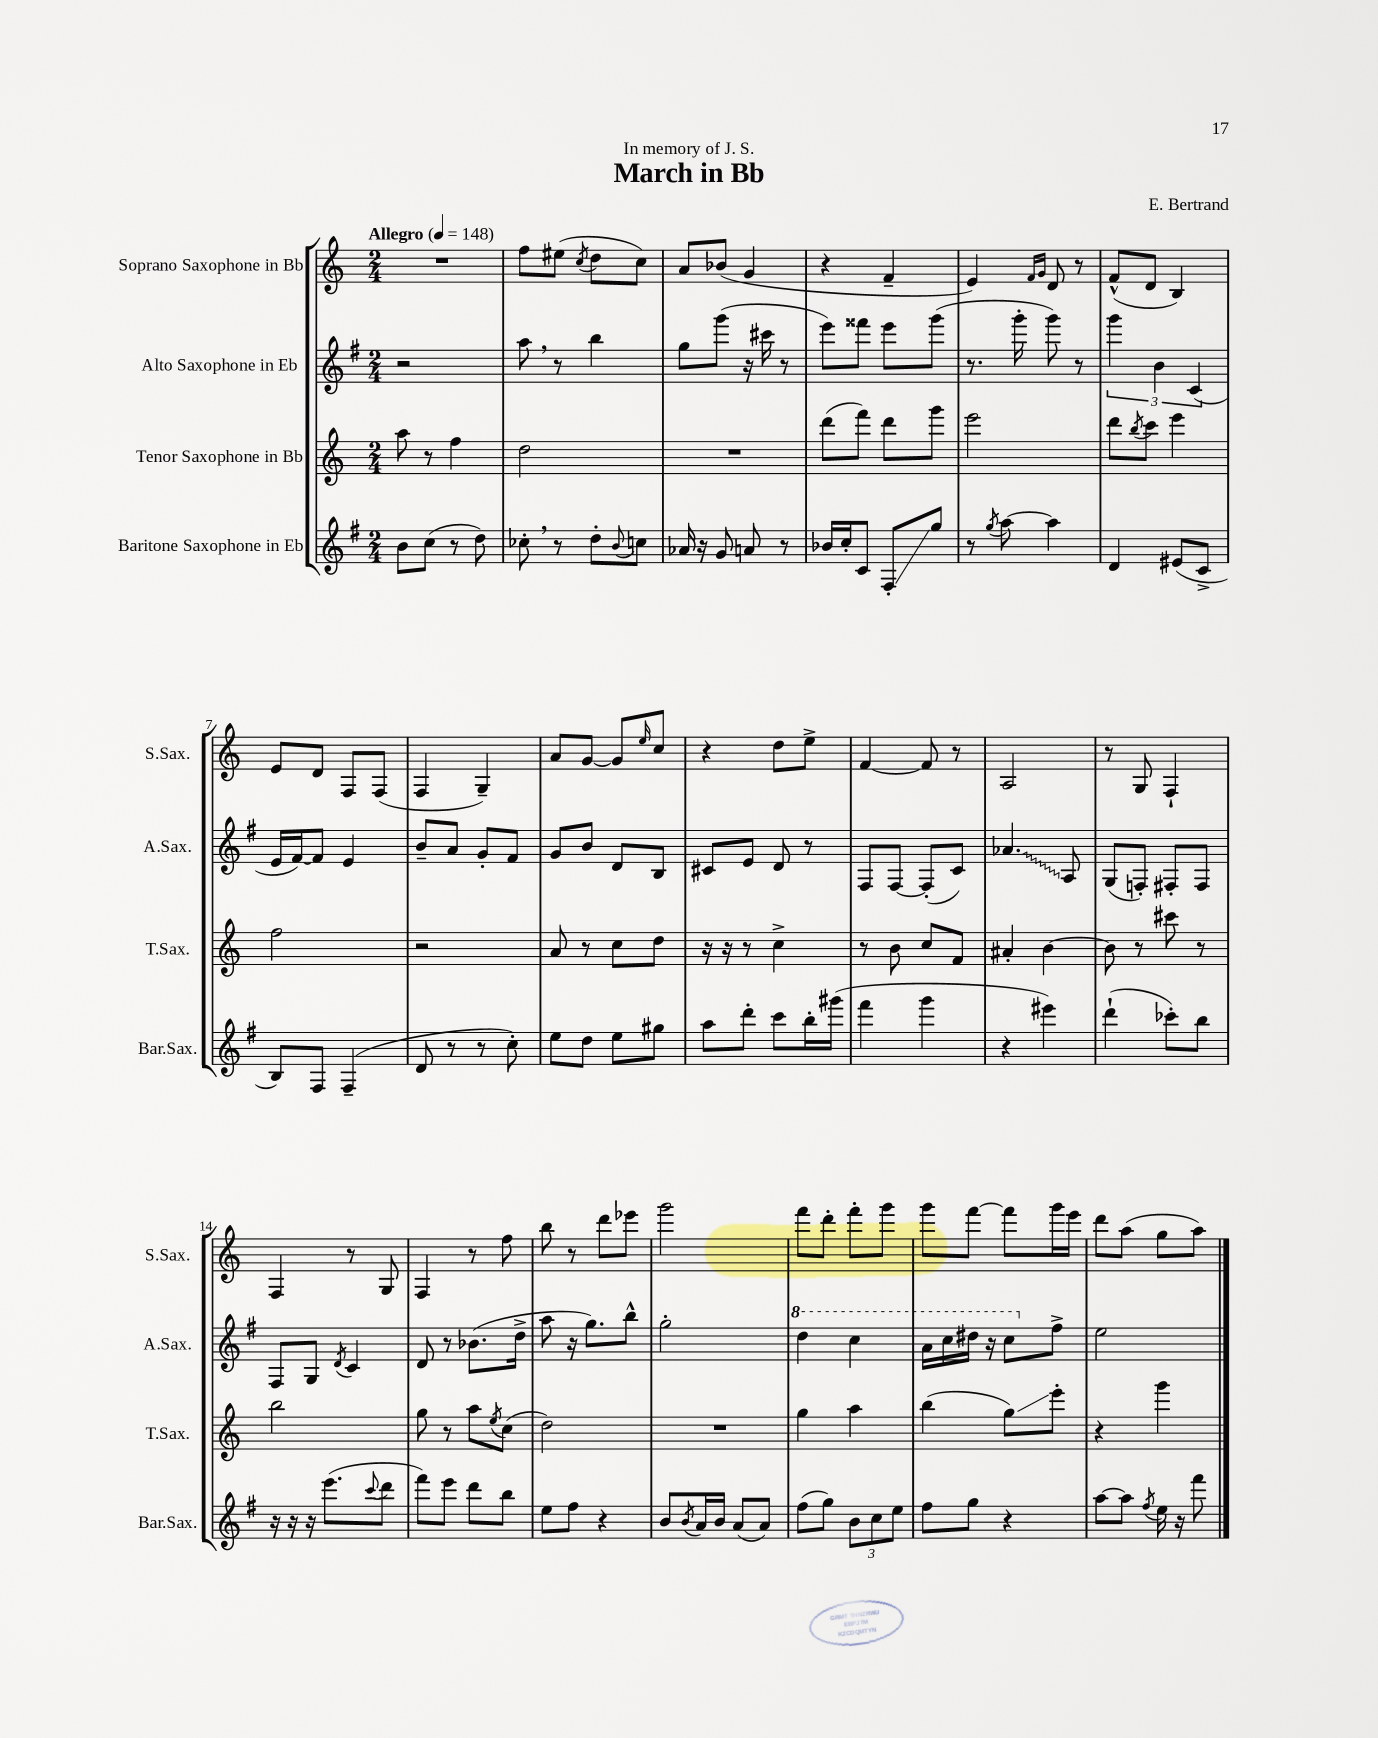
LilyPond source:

\header { title = "March in Bb" composer = "E. Bertrand" dedication = "In memory of J. S." }
<<
\new StaffGroup <<
\new Staff = "s0" \with { instrumentName = "Soprano Saxophone in Bb" shortInstrumentName = "S.Sax." } {
    \clef treble \key c \major \numericTimeSignature \time 2/4 \tempo "Allegro" 4 = 148
    R2 |
    f''8 eis''8( \acciaccatura { c''8 } d''8 c''8) |
    a'8 bes'8( g'4 |
    r4 f'4-- |
    e'4) \grace { f'16 g'16 } d'8 r8 |
    f'8-^( d'8 b4) |
    e'8 d'8 f8 f8( |
    f4 g4--) |
    a'8 g'8~ g'8 \grace { e''16 } c''8 |
    r4 d''8 e''8-> |
    f'4~ f'8 r8 |
    a2 |
    r8 g8 f4-! |
    f4 r8 g8 |
    f4 r8 f''8 |
    b''8 r8 d'''8 ees'''8 |
    g'''2 |
    f'''8 d'''8-. f'''8-. g'''8 |
    g'''8 f'''8~ f'''8 g'''16 e'''16 |
    d'''8 a''8( g''8 a''8) \bar "|." |
}
\new Staff = "s1" \with { instrumentName = "Alto Saxophone in Eb" shortInstrumentName = "A.Sax." } {
    \clef treble \key g \major \numericTimeSignature \time 2/4
    r2 |
    a''8 \breathe r8 b''4 |
    g''8 g'''8( r16 cis'''16 r8 |
    e'''8) fisis'''8 e'''8 g'''8( |
    r8. g'''16-. g'''8) r8 |
    \tuplet 3/2 { g'''4 b'4 c'4( } |
    e'16 fis'16~) fis'8 e'4 |
    b'8-- a'8 g'8-. fis'8 |
    g'8 b'8 d'8 b8 |
    cis'8 e'8 d'8 r8 |
    fis8 fis8~ fis8-.( c'8) |
    \once \override Glissando.style = #'zigzag aes'4.\glissando a8 |
    g8( f8-.) fis8-. fis8 |
    fis8 g8 \acciaccatura { d'8 } c'4 |
    d'8 r8 bes'8.( d''16-> |
    a''8 r16 g''8.) b''8-^ |
    g''2-. |
    \ottava #1 d'''4 c'''4 |
    a''16 c'''16 dis'''16 r16 c'''8 \ottava #0 fis''8-> |
    e''2 \bar "|." |
}
\new Staff = "s2" \with { instrumentName = "Tenor Saxophone in Bb" shortInstrumentName = "T.Sax." } {
    \clef treble \key c \major \numericTimeSignature \time 2/4
    a''8 r8 f''4 |
    d''2 |
    R2 |
    d'''8( f'''8) d'''8 g'''8 |
    e'''2 |
    d'''8 \acciaccatura { b''8 } c'''8 e'''4 |
    f''2 |
    r2 |
    a'8 r8 c''8 d''8 |
    r16 r16 r8 c''4-> |
    r8 b'8 c''8 f'8 |
    ais'4-. b'4~ |
    b'8 r8 cis'''8 r8 |
    b''2 |
    g''8 r8 a''8 \acciaccatura { e''8 } c''8( |
    d''2) |
    R2 |
    g''4 a''4 |
    b''4( g''8\glissando) e'''8-. |
    r4 g'''4 \bar "|." |
}
\new Staff = "s3" \with { instrumentName = "Baritone Saxophone in Eb" shortInstrumentName = "Bar.Sax." } {
    \clef treble \key g \major \numericTimeSignature \time 2/4
    b'8 c''8( r8 d''8) |
    ces''8-. \breathe r8 d''8-. \appoggiatura { b'8 } c''8 |
    aes'16 r16 g'8 a'8 r8 |
    bes'16 c''16-. c'8 fis8-.\glissando g''8 |
    r8 \acciaccatura { g''8 } a''8~ a''4 |
    d'4 eis'8( c'8-> |
    b8) fis8 fis4--( |
    d'8 r8 r8 c''8-.) |
    e''8 d''8 e''8 gis''8 |
    a''8 d'''8-. c'''8 b''16-. gis'''16( |
    fis'''4 g'''4 |
    r4 eis'''4) |
    d'''4-!( ces'''8-.) b''8 |
    r16 r16 r16 e'''8.( \appoggiatura { c'''8 } d'''8 |
    fis'''8) e'''8 d'''8 b''8 |
    e''8 fis''8 r4 |
    b'8 \acciaccatura { b'8 } a'16 b'16 a'8( a'8) |
    fis''8( g''8) \tuplet 3/2 { b'8 c''8 e''8 } |
    fis''8 g''8 r4 |
    a''8~ a''8 \acciaccatura { fis''8 } e''16 r16 fis'''8 \bar "|." |
}
>>
>>
